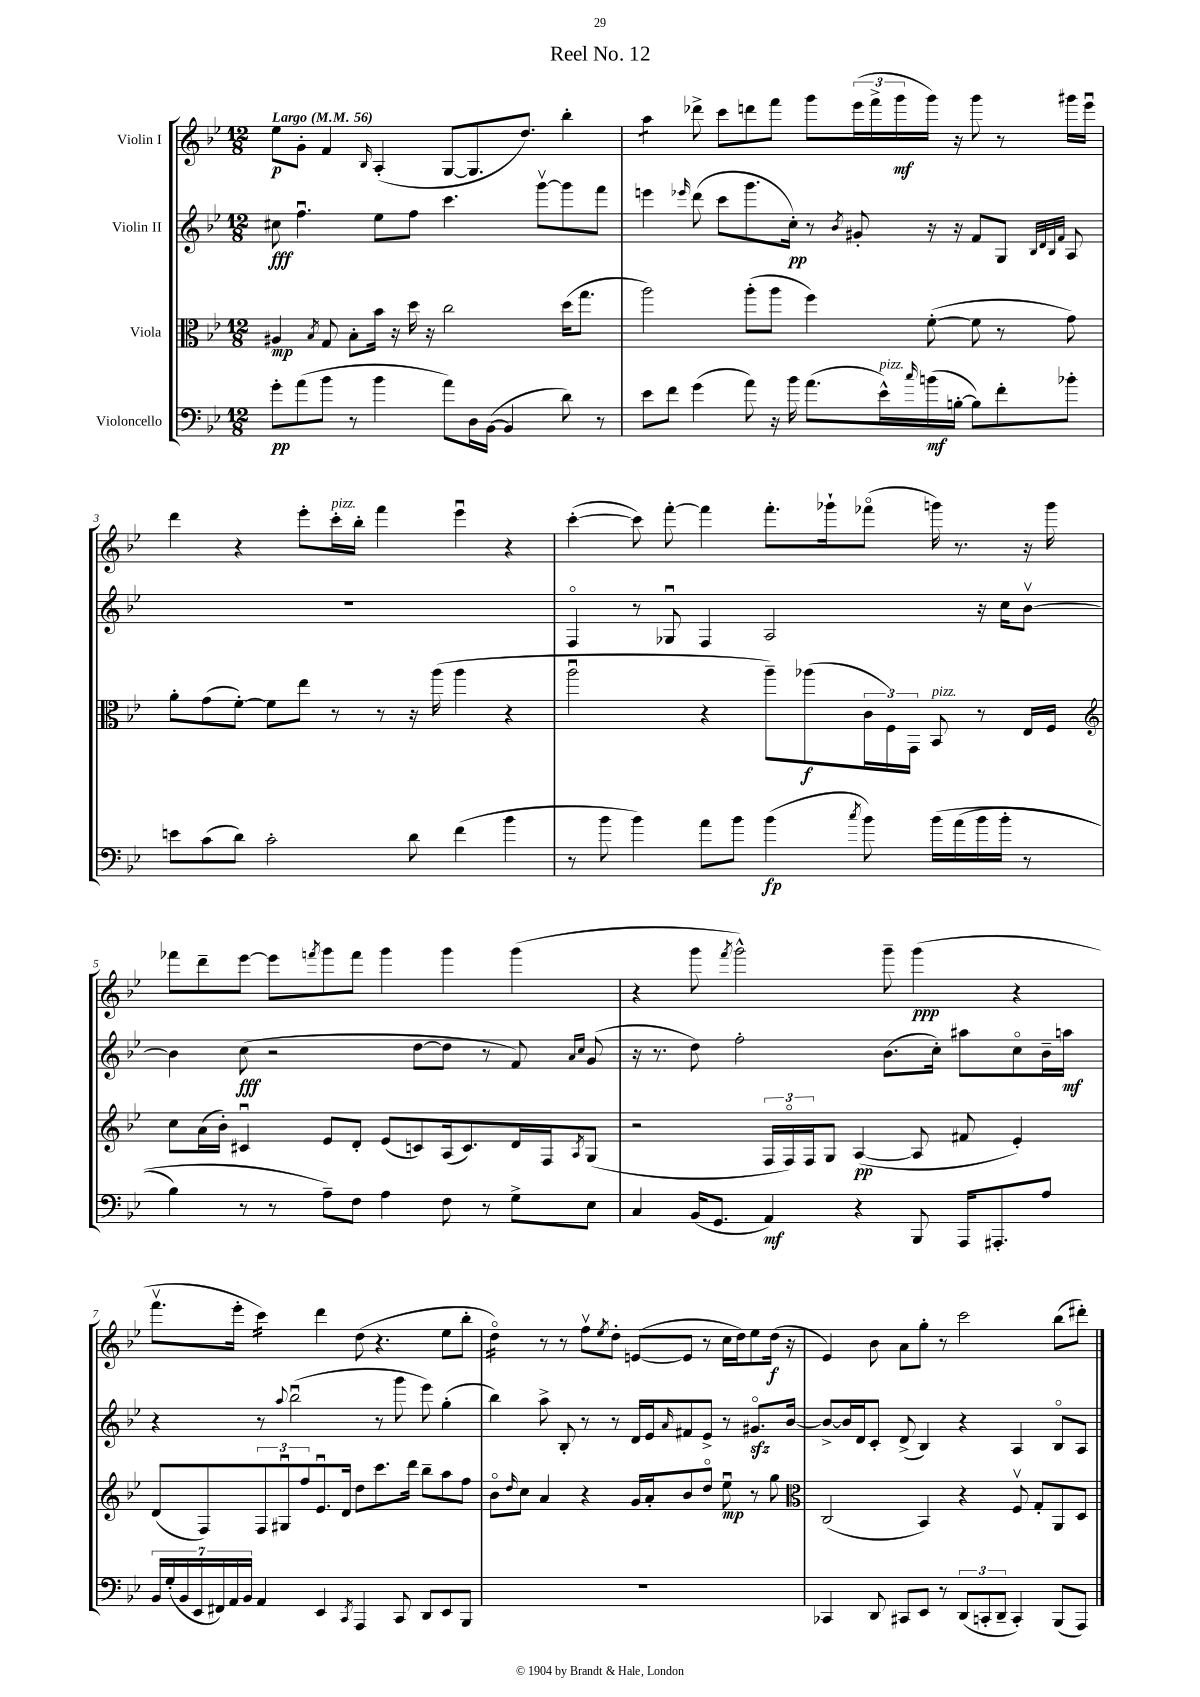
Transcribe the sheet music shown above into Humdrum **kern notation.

**kern	**kern	**kern	**kern
*staff4	*staff3	*staff2	*staff1
*clefF4	*clefC3	*clefG2	*clefG2
*k[b-e-]	*k[b-e-]	*k[b-e-]	*k[b-e-]
*M12/8	*M12/8	*M12/8	*M12/8
*MM56	*MM56	*MM56	*MM56
8g'	4A#	8cc#	8ee-
(8a	.	4.ffu	8g'
.	8qB-	.	.
8b-	8G	.	4f
8r	8B-'	.	.
.	.	.	16qqB-
4b-	16b-	8ee-	(4A'
.	16r	.	.
.	16dd	8ff	.
.	16r	.	.
8a)	2cc	4.ccc	[8G
16D	.	.	8.G]
([16BB-	.	.	.
4BB-]	.	.	.
.	.	.	8.dd)
.	.	[8gggv	.
8d)	(16dd	8ggg]	4bb-'
.	8.gg	.	.
8r	.	8fff	.
=	=	=	=
8e-	2aa)	4eee	4aa
8f	.	.	.
.	.	16qqeee-	.
(4g	.	(8ddd	8ddd-^
.	.	8ccc	8ccc
8a)	(8aa'	8.ggg	8ddd
16r	8aa	.	8fff
16b-	.	16cc')	.
(8.a	4ff)	8r	8ggg
.	.	8qb-	.
.	.	8g#'	(24eee-
.	.	.	24fff^
16e-^^)	.	.	.
.	.	.	24ggg
16qqcc	.	.	.
(16b	([8f'	16r	16ggg)
[16B'	.	16r	16r
8B])	8f]	8f	8ggg
8f'	8r	8G	8r
.	.	32qqB-	.
.	.	32qqd	.
.	.	32qqB-	.
.	.	32qqf	.
8b-'	8g)	8A	16ggg#
.	.	.	16eee-u
=	=	=	=
8e	8a'	1.r	4ddd
(8c	(8g	.	.
8d)	[8f')	.	4r
2c'	8f]	.	.
.	8ee-	.	8eee-'
.	8r	.	16ccc'
.	.	.	16bb-'
.	8r	.	4fff
8d	16r	.	.
.	(16aa	.	.
(4f	4aa	.	4eee-u
4b-	4r	.	4r
=	=	=	=
8r	2aau	4Fo	([4ccc'
8b-	.	.	.
4b-)	.	8r	8ccc])
.	.	8G-u	[8fff'
8a	4r	4F	4fff]
8b-	.	.	.
(4b-	8aa~)	2A	8.fff'
.	(8aa-	.	.
.	.	.	16ggg-`
8qcc	.	.	.
8b-)	24c	.	(8fff-o
.	24F)	.	.
.	24GG	.	.
&(16b-	8BB-	.	16ggg)
(16a	.	.	8.r
16b-	8r	16r	.
16b-'	.	16cc	.
8r	16E-	[8b-v	16r
.	16F	.	16ggg
=	=	=	=
*	*clefG2	*	*
4B-)	8cc	4b-]	8fff-
.	(16a	.	8ddd~
.	16b-')	.	.
8r	4c#u	(8cc	[8eee-
8r	.	2r	8eee-]
.	.	.	8qfff
8A~&)	8e-	.	8ggg
8F	8d'	.	8fff
4A	(8e-	.	4ggg
.	8c)	[8dd	.
8F	(16A	8dd]	4ggg
.	8.c)	.	.
8r	.	8r	.
8G^	16d	8f)	(4ggg
.	16F	.	.
.	.	16qqa	.
.	8qA	16qqcc	.
8E-	(8G	(8g	.
=	=	=	=
4C	2r	16r	4r
.	.	8.r	.
(16BB-	.	8dd)	8ggg
8.GG	.	.	.
.	.	.	8qfff
.	.	2ff'	2ggg^^)
4AA)	24F	.	.
.	24Fo)	.	.
.	24F	.	.
.	8G	.	.
4r	([4A	.	.
.	.	(8.b-	8ggg~
8BBB-	8A]	.	(4ggg
.	.	16cc')	.
16AAA	8f#	8aa#	.
8.AAA#'	.	.	.
.	4e-')	8cco	4r
8A	.	16b-~	.
.	.	16aa	.
=	=	=	=
28BB-	(8d	4r	8.fffv
(28G'	.	.	.
28BB-	.	.	.
28EE-	.	.	.
.	8F)	.	.
28FF#)	.	.	.
28AA	.	.	.
.	.	.	16eee-'
28BB-	.	.	.
4AA	12F	8r	4ccc)
.	12G#u	.	.
.	.	8qqaa	.
.	.	(2bb-u	.
.	12ff	.	.
4EE-	8.e-u	.	4ddd
.	16d	.	.
8qCC	.	.	.
4AAA	8dd	.	(8dd
.	8.ccc	8r	4.r
8CC	.	8ggg	.
.	16ddd	.	.
8DD	8bb-~	8eee-)	.
8EE-	8aa	(4gg'	8ee-
8BBB-	8ff	.	8bb-'
=	=	=	=
1.r	8b-o	4bb-)	4ddo)
.	16qqdd	.	.
.	8cc	.	.
.	4a	8aa^	8r
.	.	8B-'	8r
.	4r	8r	8ffv
.	.	.	8qee-
.	.	8r	8dd'
.	16g	16d	([8e
.	16a'	16e-	.
.	.	16qqa	.
.	8b-	8f#	8e]
.	8ddo	8e-^	8r
.	8ee-u	8r	16cc
.	.	.	16dd)
.	8r	8.g#o	8ee-
.	8gg	.	(16dd
.	.	[16b-	16r
=	=	=	=
*	*clefC3	*	*
4CC-	(2C	8b-^_	4e-)
.	.	16b-]	.
.	.	16d	.
8DD	.	8c'	8b-
8CC#	.	(8d^	8a
8EE-	4BB-)	4B-)	8gg'
8r	.	.	8r
(12DD	4r	4r	2ccc
12CC'	.	.	.
12DD~	.	.	.
4CC')	8Fv	4A	.
.	8G'	.	.
(8BBB-	8AA	8B-o	(8bb-
8AAA)	8D	8A	8ddd#')
==	==	==	==
*-	*-	*-	*-
